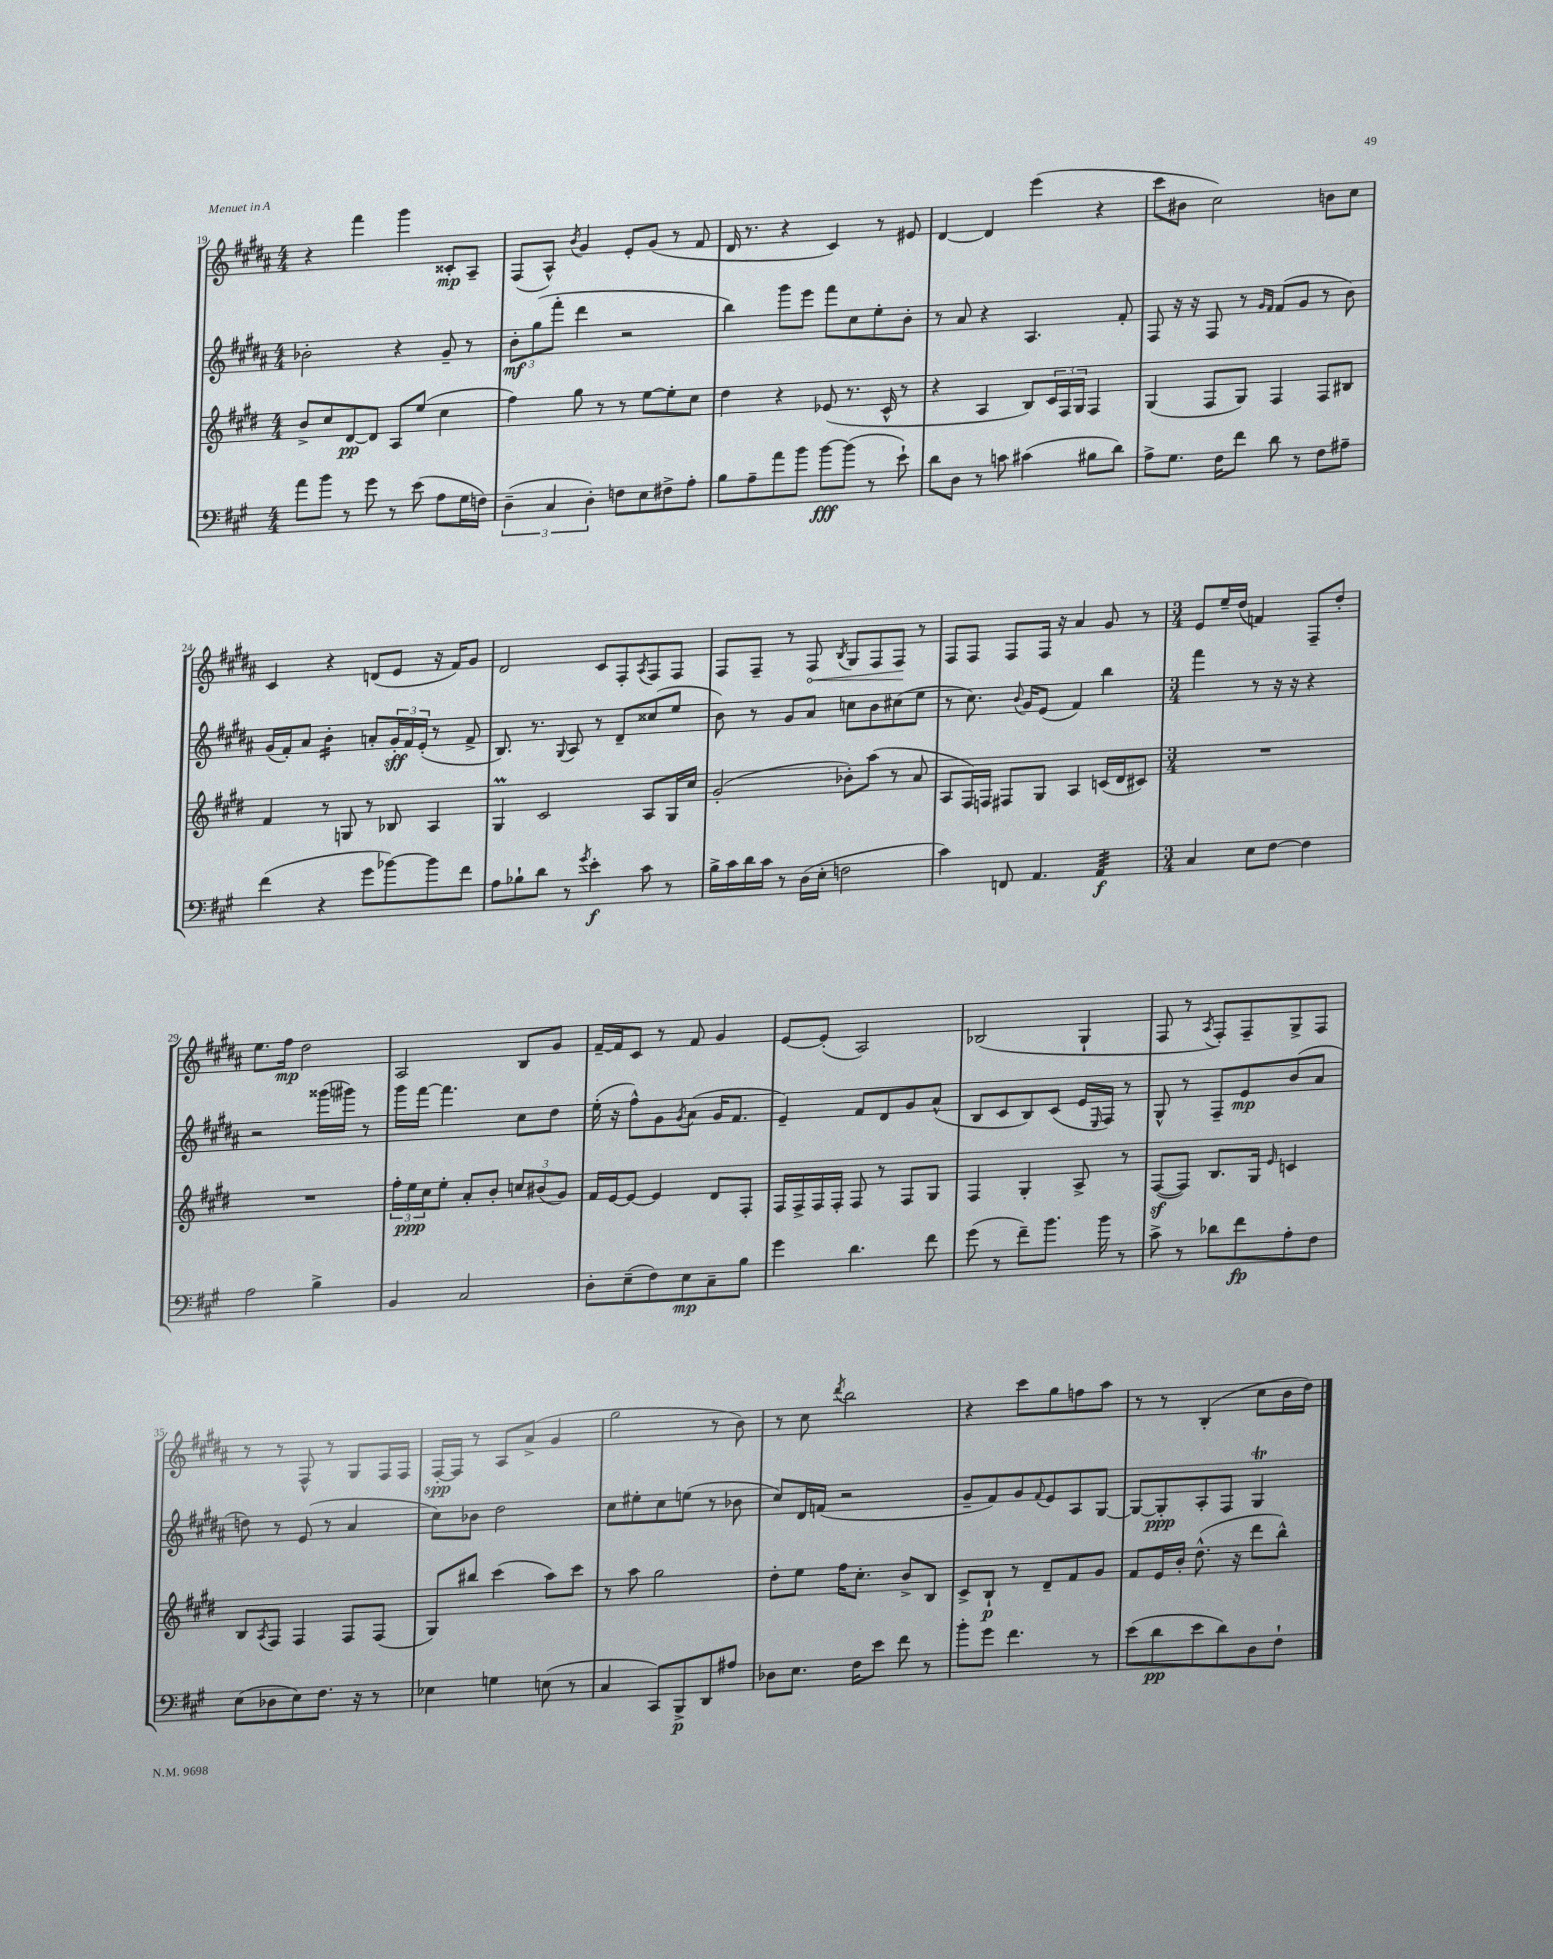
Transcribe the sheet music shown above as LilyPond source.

<<
\new StaffGroup <<
\new Staff = "s0" {
    \clef treble \key b \major \numericTimeSignature \time 4/4
    r4 fis'''4 gis'''4 cisis'8-.\mp ais8-- |
    fis8( ais8-^) \acciaccatura { b'8 } gis'4 e'8-. gis'8( r8 fis'8 |
    dis'16 r8. r4 cis'4) r8 eis'8 |
    dis'4~ dis'4 e'''4( r4 |
    cis'''8 bis'8 cis''2) b'8 cis''8 |
    cis'4 r4 d'8( e'8 r16 fis'16) gis'8 |
    dis'2 cis'8 fis8-. \acciaccatura { ais8 } fis8 fis8 |
    fis8 fis8-- r8 \once \override Hairpin.circled-tip = ##t fis8\< \acciaccatura { b8 } gis8 fis8 fis8\! r8 |
    fis8 fis8 fis8 fis16 r16 ais'4 gis'8 r8 |
    \numericTimeSignature \time 3/4 e'8 e''16-- dis''16( f'4) fis8-- dis''8-. |
    e''8. fis''16\mp dis''2 |
    ais2 b8 gis'8 |
    fis'16~-- fis'16 cis'8 r8 fis'8 gis'4 |
    e'8~ e'8-.( ais2) |
    bes2( gis4-! |
    fis8 r8 \acciaccatura { ais8 } fis8-.) fis8-- gis8-> fis8 |
    r8 r8 fis8-^ r8 gis8 fis16 fis16 |
    fis16~-.\spp fis16 r8 ais8 ais'8->( gis'4 |
    gis''2 r8 b'8) |
    r8 cis''8 \acciaccatura { dis'''8 } b''2 |
    r4 cis'''8 gis''8 f''8 ais''8 |
    r8 r8 b4-.( cis''8 b'16 dis''16) \bar "|." |
}
\new Staff = "s1" {
    \clef treble \key b \major \numericTimeSignature \time 4/4
    bes'2-. r4 gis'8-- r8 |
    \tuplet 3/2 { b'8-.\mf gis''8( fis'''8-. } dis'''4 r2 |
    b''4) gis'''8 e'''8 fis'''8 cis''8 e''8-. b'8-. |
    r8 ais'8 r4 ais4. fis'8-. |
    fis8 r16 r16 fis8 r8 \grace { gis'16 fis'16 } fis'8( gis'8 r8 b'8) |
    gis'16( fis'16-.) ais'8 b'4:16-. a'8-. \tuplet 3/2 { gis'16-.\sff fis'16 e'16-.( } r8 fis'8-> |
    b8.) r8. \appoggiatura { gis8 } ais8 r8 dis'8-- cisis''8( e''8 |
    b'8) r8 gis'8 ais'8 c''8 b'8 cis''8( e''8 |
    r8 cis''8.) \appoggiatura { b'8 } gis'16 e'8( fis'4) b''4 |
    \numericTimeSignature \time 3/4 fis'''4 r8 r16 r16 r4 |
    r2 gisis'''16( gis'''16) r8 |
    gis'''16 fis'''16~ fis'''4. cis''8 dis''8 |
    e''16-.( r16 fis''8-^) gis'8 \acciaccatura { gis'8 } ais'8( gis'16 fis'8. |
    e'4--) fis'8 dis'8 gis'8 ais'8-^( |
    b8 cis'8 b8) cis'8( e'16 \grace { e16 } fis16) r8 |
    gis8-^ r8 fis8-- e'8\mp b'8( ais'8 |
    d''8) r8 e'8( r8 ais'4 |
    cis''8) bes'8 dis''2 |
    cis''8 eis''8-. cis''8 e''8( r8 bes'8 |
    cis''8) dis'16 f'16( r2 |
    gis'8-- fis'8) gis'8 \appoggiatura { fis'8 } e'8 ais8 gis8~ |
    gis8~ gis8-.\ppp ais8-. fis8 gis4\trill \bar "|." |
}
\new Staff = "s2" {
    \clef treble \key e \major \numericTimeSignature \time 4/4
    b'8-> cis''8 dis'8~\pp dis'8 a8 e''8( cis''4 |
    fis''4) gis''8 r8 r8 e''8~ e''8-. cis''8 |
    dis''4 r4 ees'8( r8. cis'16-^ r8 |
    r4 a4 b8) \tuplet 3/2 { cis'16 fis16 gis16 } fis4 |
    gis4( fis8 gis8) fis4 fis8 bis8 |
    fis'4 r8 g8 r8 bes8 a4 |
    gis4\prall cis'2 a8 gis16 cis''16 |
    gis'2-.( bes'8-.) a''8( r8 a'8 |
    a8 fis16) f16 fis8 gis8 a4 c'16( dis'16 cis'8) |
    \numericTimeSignature \time 3/4 R2. |
    R2. |
    \tuplet 3/2 { fis''16-. e''16\ppp cis''16 } e''8-. a'8-. b'8-. \tuplet 3/2 { c''8 bis'8( gis'8) } |
    fis'16 e'16~ e'8~ e'4 dis'8 fis8-. |
    fis16 fis16-> fis16 fis16-. fis8 r8 fis8 gis8 |
    fis4 gis4-. a8-> r8 |
    fis8~\sf( fis8) b8. gis16 \grace { e'16 } c'4 |
    b8 \acciaccatura { a8 } fis8 fis4 fis8 fis8( |
    gis8) bis''8 cis'''4( a''8) cis'''8 |
    r8 a''8 gis''2 |
    dis''8-. e''8 fis''16 cis''8.-. b'8-> b8 |
    cis'8-> b8-!\p r8 dis'8-- fis'8 gis'8 |
    fis'8 e'16 b'16-. dis''8.-^( r16 dis'''8 b''8-^) \bar "|." |
}
\new Staff = "s3" {
    \clef bass \key a \major \numericTimeSignature \time 4/4
    a'8 b'8 r8 gis'8 r8 e'8( a8 gis16 f16) |
    \tuplet 3/2 { d4--( cis4 d4-.) } f8 e8 fis8-> a8-. |
    b8 a8-- a'8 b'8 b'8~\fff b'8( r8 e'8-!) |
    d'8 d8 r8 c'8 cis'4( bis8 d'8) |
    a8-> gis8. fis16 fis'8 d'8 r8 fis8 ais8-- |
    fis'4( r4 gis'8 bes'8~) bes'8 fis'8 |
    a8 bes8-! d'8 r8 \acciaccatura { gis'8 } e'4-.\f cis'8 r8 |
    b16-> cis'16 d'16 cis'16 r8 d16( e16-. f2 |
    cis'4) f,8 a,4. a,4:32\f |
    \numericTimeSignature \time 3/4 cis4 e8 fis8~ fis4 |
    a2 b4-> |
    b,4 cis2 |
    d8-. e8--( fis8) e8\mp cis8-- b8 |
    gis'4 d'4. fis'8 |
    gis'8( r8 fis'8--) b'8. b'16 r8 |
    cis'8-> r8 des'8 fis'8\fp a8-. fis8 |
    e8( des8 e8) fis8. r16 r8 |
    ees4 g4 e8( r8 |
    cis4 cis,8) b,,8->\p d,8 ais8 |
    des8 e8. fis16 e'8 fis'8 r8 |
    b'8-. gis'8 fis'4. r8 |
    e'8( d'8\pp e'8 d'8) d8 fis8-! \bar "|." |
}
>>
>>
\layout { \context { \Score currentBarNumber = #19 } }
